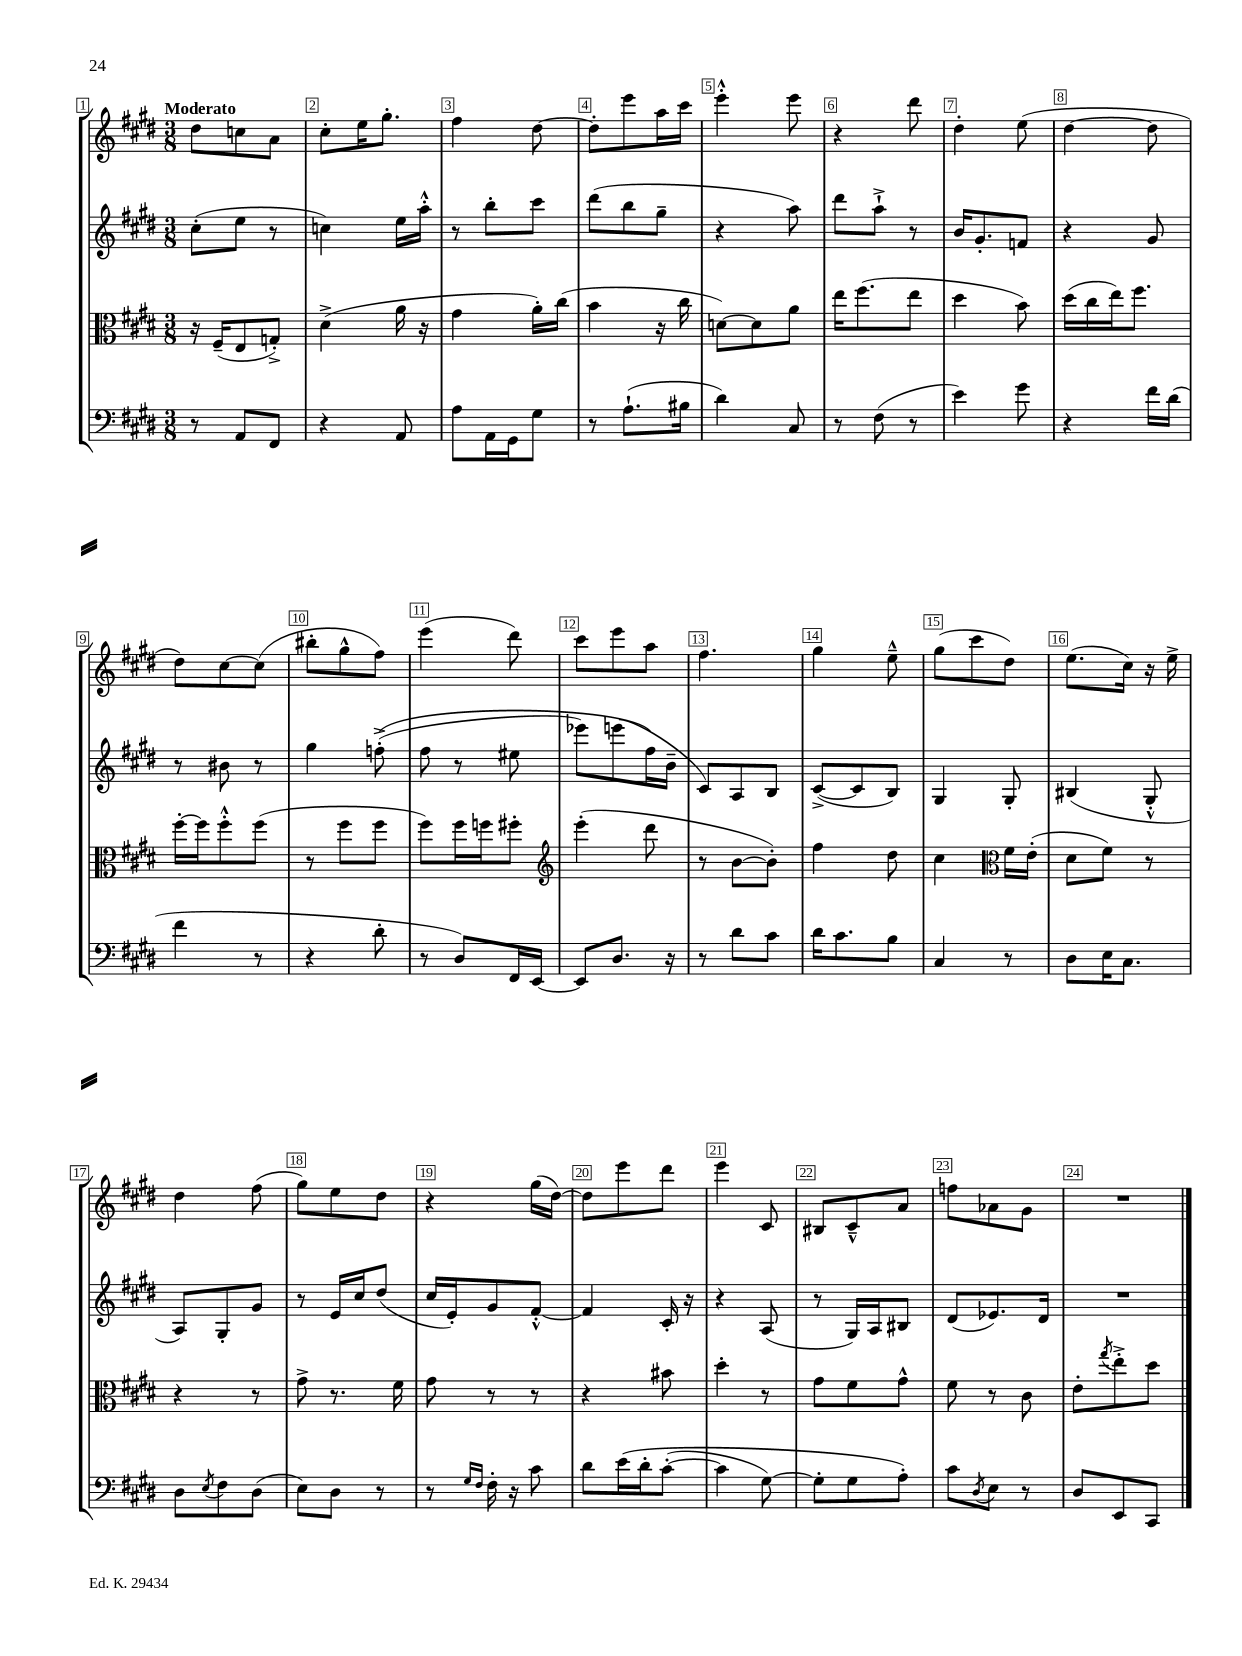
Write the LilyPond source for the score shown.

<<
\new StaffGroup <<
\new Staff = "s0" {
    \clef treble \key e \major \numericTimeSignature \time 3/8 \tempo "Moderato"
    dis''8 c''8 a'8 |
    cis''8-. e''16 gis''8.-. |
    fis''4 dis''8~ |
    dis''8-. e'''8 a''16 cis'''16 |
    e'''4-.-^ e'''8 |
    r4 dis'''8 |
    dis''4-. e''8( |
    dis''4~ dis''8 |
    dis''8) cis''8~ cis''8( |
    bis''8-. gis''8-^ fis''8) |
    e'''4( dis'''8) |
    cis'''8 e'''8 a''8 |
    fis''4. |
    gis''4 e''8---^ |
    gis''8( cis'''8 dis''8) |
    e''8.( cis''16) r16 e''16-> |
    dis''4 fis''8( |
    gis''8) e''8 dis''8 |
    r4 gis''16( dis''16~) |
    dis''8 e'''8 dis'''8 |
    e'''4 cis'8 |
    bis8 cis'8---^ a'8 |
    f''8 aes'8 gis'8 |
    R4. \bar "|." |
}
\new Staff = "s1" {
    \clef treble \key e \major \numericTimeSignature \time 3/8
    cis''8-.( e''8 r8 |
    c''4) e''16 a''16-.-^ |
    r8 b''8-. cis'''8 |
    dis'''8( b''8 gis''8-- |
    r4 a''8) |
    dis'''8 a''8-!-> r8 |
    b'16 gis'8.-. f'8 |
    r4 gis'8 |
    r8 bis'8 r8 |
    gis''4 f''8-.->(\( |
    fis''8 r8 eis''8 |
    ees'''8) e'''8( fis''16\) b'16-- |
    cis'8) a8 b8 |
    cis'8~->( cis'8 b8) |
    gis4 gis8-. |
    bis4( gis8-.-^ |
    a8) gis8-. gis'8 |
    r8 e'16 cis''16 dis''8( |
    cis''16 e'16-.) gis'8 fis'8~-.-^ |
    fis'4 cis'16-. r16 |
    r4 a8( |
    r8 gis16) a16 bis8 |
    dis'8( ees'8.) dis'16 |
    R4. \bar "|." |
}
\new Staff = "s2" {
    \clef alto \key e \major \numericTimeSignature \time 3/8
    r16 fis16--( e8 g8-.->) |
    dis'4->( a'16 r16 |
    gis'4 a'16-.) cis''16( |
    b'4 r16 cis''16 |
    d'8~) d'8 a'8 |
    e''16 fis''8.( e''8 |
    dis''4 b'8) |
    dis''16( cis''16 e''16) fis''8. |
    fis''16~-. fis''16 fis''8-.-^ fis''8( |
    r8 fis''8 fis''8 |
    fis''8) fis''16 f''16 fis''8-. |
    \clef treble e'''4-.( dis'''8 |
    r8 b'8~ b'8-.) |
    fis''4 dis''8 |
    cis''4 \clef alto fis'16 e'16-.( |
    dis'8 fis'8) r8 |
    r4 r8 |
    gis'8-> r8. fis'16 |
    gis'8 r8 r8 |
    r4 bis'8 |
    dis''4-. r8 |
    gis'8 fis'8 gis'8-^ |
    fis'8 r8 cis'8 |
    e'8-. \acciaccatura { gis''8 } e''8-.-> dis''8 \bar "|." |
}
\new Staff = "s3" {
    \clef bass \key e \major \numericTimeSignature \time 3/8
    r8 a,8 fis,8 |
    r4 a,8 |
    a8 a,16 gis,16 gis8 |
    r8 a8.-!( bis16 |
    dis'4) cis8 |
    r8 fis8( r8 |
    e'4) gis'8 |
    r4 fis'16 dis'16( |
    fis'4 r8 |
    r4 dis'8-. |
    r8 dis8) fis,16 e,16~ |
    e,8 dis8. r16 |
    r8 dis'8 cis'8 |
    dis'16 cis'8. b8 |
    cis4 r8 |
    dis8 e16 cis8. |
    dis8 \acciaccatura { e8 } fis8 dis8( |
    e8) dis8 r8 |
    r8 \grace { gis16 fis16 } fis16-. r16 cis'8 |
    dis'8 e'16\( dis'16-. cis'8~-.( |
    cis'4 gis8~) |
    gis8-. gis8 a8-.\) |
    cis'8 \acciaccatura { dis8 } e8 r8 |
    dis8 e,8 cis,8 \bar "|." |
}
>>
>>
\layout { \context { \Score \override BarNumber.break-visibility = ##(#f #t #t) barNumberVisibility = #all-bar-numbers-visible \override BarNumber.stencil = #(make-stencil-boxer 0.1 0.3 ly:text-interface::print) } }
